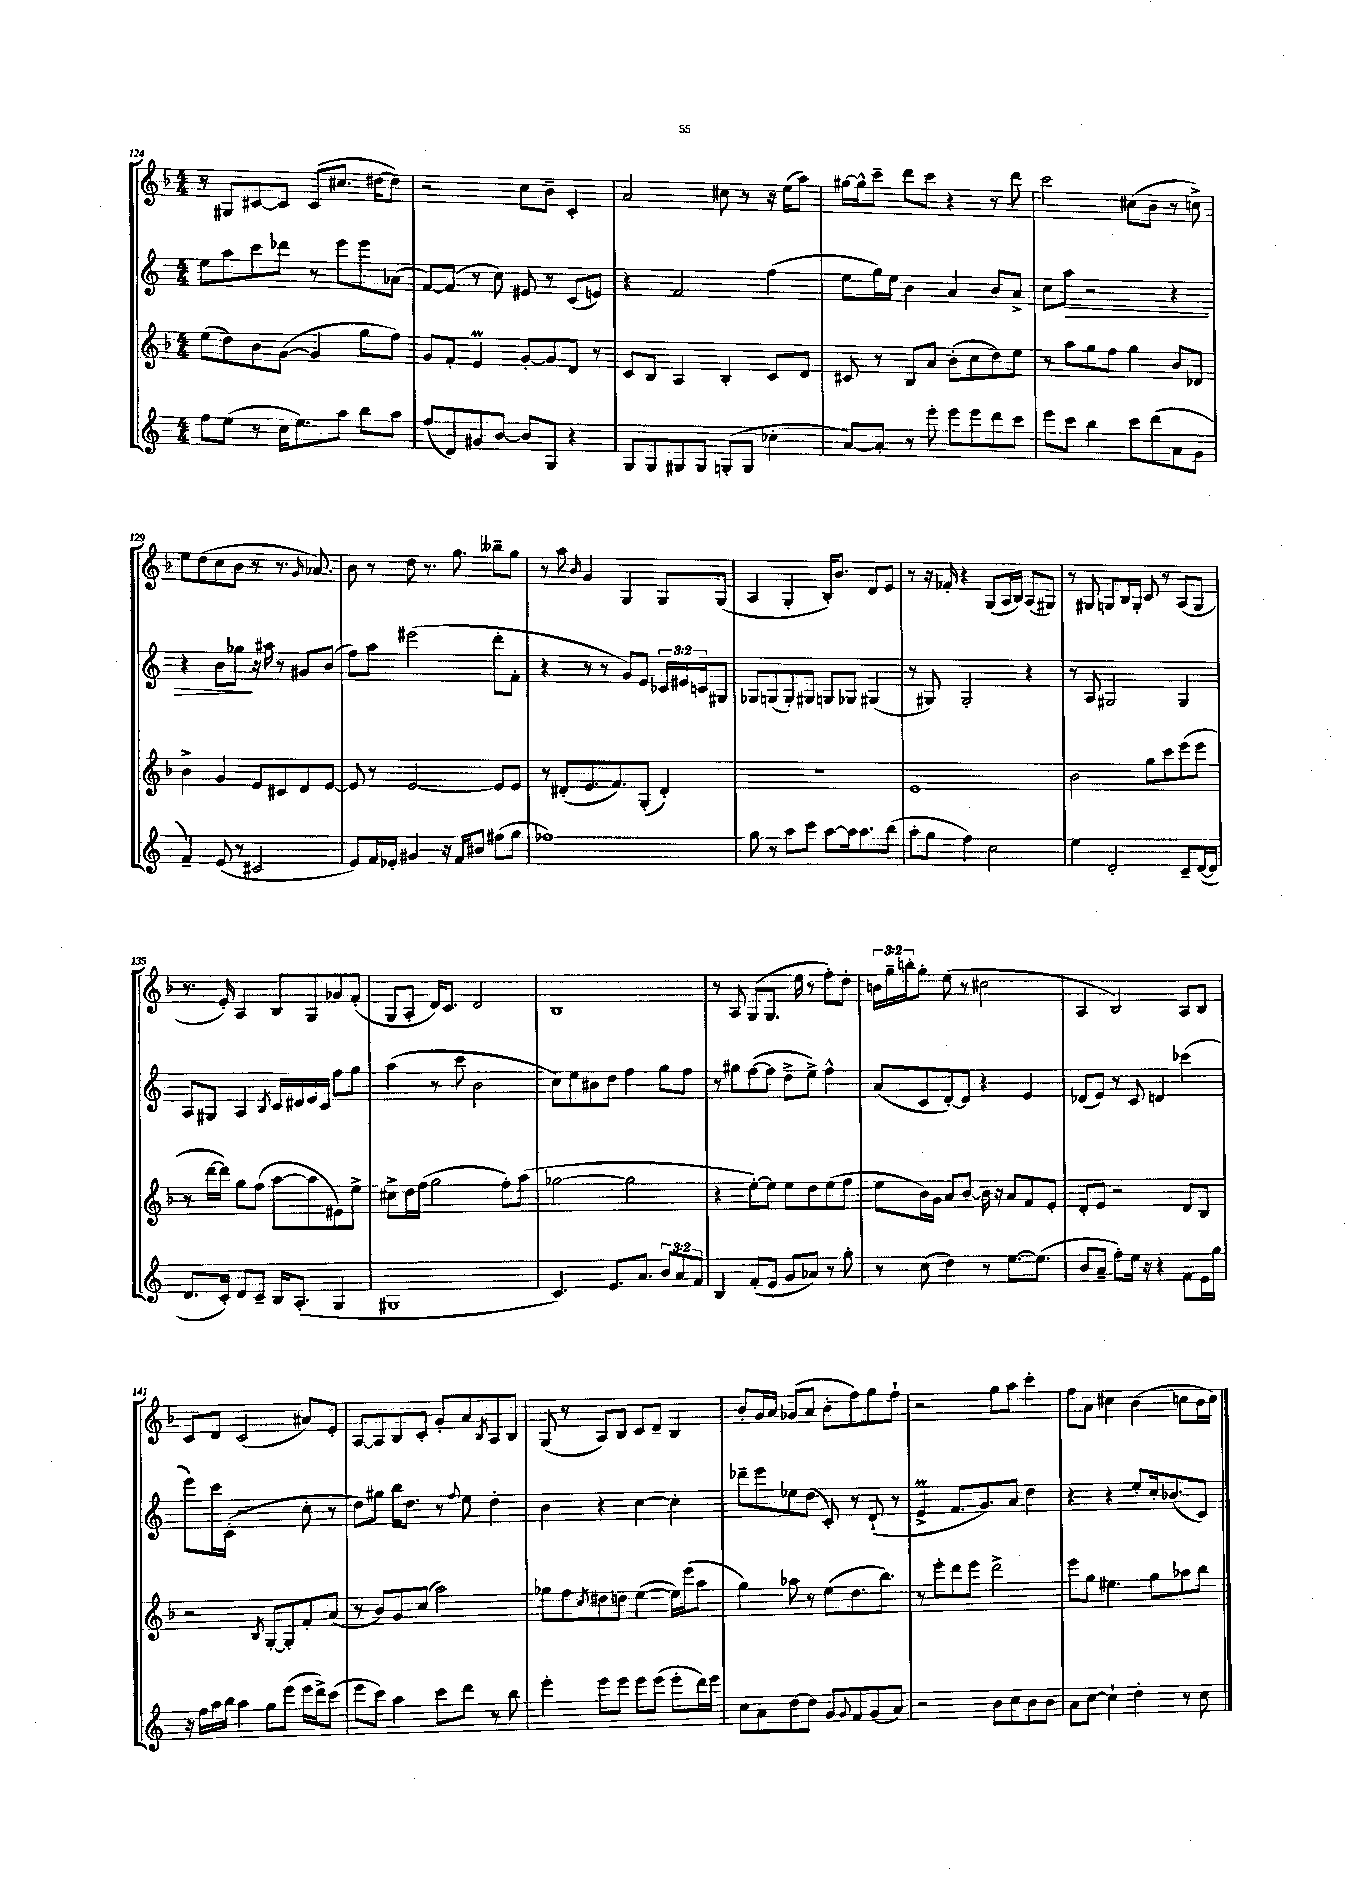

**kern	**kern	**kern	**kern
*staff4	*staff3	*staff2	*staff1
*clefG2	*clefG2	*clefG2	*clefG2
*k[]	*k[b-]	*k[]	*k[b-]
*M4/4	*M4/4	*M4/4	*M4/4
8ff	(8ee	8ee	8r
(8ee	8dd)	8aa	8G#
8r	8b-	8ccc	[8c#
16cc	([8g	8ddd-	8c#]
8.ee)	.	.	.
.	4g]	8r	(8c#
8aa	.	8eee	8.cc#
8bb	8gg	8eee	.
.	.	.	[16dd#
8aa	8ff)	(8a-	8dd#])
=	=	=	=
(8ff	8g	[8f)	2r
8d)	8f'	(8f]	.
8g#	4e	8r	.
[8b	.	8cc)	.
8b]	[8g'	8e#	8cc
8G	8g]	8r	8b-~
4r	8d	(8c	4c'
.	8r	8e)	.
=	=	=	=
8G	8c	4r	2a
8G	8B-	.	.
8G#	4A	2f	.
8G#	.	.	.
(8G'	4B-'	.	8cc#
8G	.	.	8r
4cc-'	8c	(4ff	16r
.	.	.	(16ee
.	8d	.	8aa)
=	=	=	=
[8a)	8c#	8ee	[16gg#
.	.	.	16gg#^^]
8a']	8r	16gg)	8ccc~
.	.	16ee	.
8r	8B-	4b	8ddd
8eee'	8a	.	8ccc
8eee	(8b-'	4a	4r
8eee	8cc	.	.
8ddd	8dd)	8b	8r
8ccc	8ee	8a^	8ddd
=	=	=	=
8eee	8r	8cc	2ccc
8ccc	8aa	8aa	.
4bb	8gg	2r	.
.	8ff	.	.
8ccc	4gg	.	(8cc#
(8ddd	.	.	8b-
8a	8b-	4r	8r
8g	8d-	.	8cc^)
=	=	=	=
4f~)	4b-^	4r	8ee
.	.	.	(8dd
(8e	4g	8b	8cc
8r	.	8gg-	8b-
2c#	8e	16r	8r
.	.	16aa#	.
.	8c#	8r	8.r
.	8d	8g#	.
.	.	.	16qqg
.	.	.	8.a-)
.	[8e	(8b	.
=	=	=	=
8e)	8e]	8ff)	8b-
16f	8r	8aa	8r
16e-'	.	.	.
4g#	[2e	(2eee#	8dd
.	.	.	8.r
16r	.	.	.
16f	.	.	8.gg
8b#	.	.	.
(8ff#	8e]	8ddd'	8bb--~
8gg	8e	8f'	8gg
=	=	=	=
1ff-)	8r	4r	8r
.	(8d#'	.	8aa
.	.	.	16qqb-
.	8.e	8r	4g
.	.	8r	.
.	8.f)	.	.
.	.	8g)	4G
.	(8G'	8e	.
.	4d#')	24c-	8G
.	.	24e#	.
.	.	24c	.
.	.	8G#	(8G
=	=	=	=
8gg	1r	8G-	4A
8r	.	(8G	.
8aa	.	8G')	4G'
8ccc	.	8G#	.
[8aa	.	8G	16B-')
.	.	.	8.b-
16aa]	.	8G-	.
8.aa	.	.	.
.	.	(4G#	8d
(8bb	.	.	8e
=	=	=	=
8aa'	1e	8r	8r
8gg	.	8G#)	16r
.	.	.	16f-'
4ff)	.	2G#'	4r
2cc	.	.	(8G
.	.	.	16A
.	.	.	16B-)
.	.	4r	(8A
.	.	.	8G#)
=	=	=	=
4ee	2b-	8r	8r
.	.	8A	8G#
2d'	.	2G#	8G
.	.	.	16B-
.	.	.	16G'
.	8gg	.	8c
.	8ccc	.	8r
8c~	(8eee	4G#	(8A
([16d	8eee	.	8G
16d]	.	.	.
=	=	=	=
8.d	8r	8A	8.r
.	[16ddd	8G#	.
16c')	16ddd])	.	16e')
8d	8gg	4A	4A
8c~	(8ff	.	.
.	.	8qB	.
16B	[8aa	16c	8B-
(8.A'	.	16d#	.
.	8aa]	16e	8G
.	.	16c	.
4G	8e#)	8ff	8g-
.	8ee^	8gg	(8f'
=	=	=	=
1G#	8cc#^	(4aa	8G
.	16dd	.	8A'
.	(16ff	.	.
.	2gg	8r	16d)
.	.	.	8.c
.	.	8ccc	.
.	.	2b	2d
.	8ff')	.	.
.	(8aa	.	.
=	=	=	=
4.c)	[2gg-	8cc)	1B-
.	.	8ee	.
.	.	8b#	.
8.e	.	8dd	.
.	2gg-]	4ff	.
8.a	.	.	.
12b	.	8gg	.
12a	.	.	.
.	.	8ff	.
12f	.	.	.
=	=	=	=
4B	4r	8r	8r
.	.	8gg#	8A
(8f'	[8ee')	([8ff	(8G
8e	8ee]	8ff]	8.G
8g	8ee	8dd^	.
.	.	.	16ee
8a-)	8dd	8ee^)	8r
8r	(8ee	4ff^^	8ff')
8gg'	8ff	.	8dd'
=	=	=	=
8r	8ee	(8a	24b
.	.	.	24gg~
.	.	.	24bb'
(8cc	16b-)	8c	8gg'
.	16g	.	.
4dd)	8a	[8d')	(8ee
.	[8b-	8d]	8r
8r	16b-]	4r	2cc#
.	16r	.	.
[8.ee	8a	.	.
.	8f	4e	.
(8.ee]	.	.	.
.	8e'	.	.
=	=	=	=
8b	8d'	(8d-	4A
8a~	8e	8e)	.
8ff')	2r	8r	2B-)
16ee	.	8c	.
16r	.	.	.
4r	.	4d	.
8f	8d	(4ccc-	8A
16e	8B-	.	8B-
16gg	.	.	.
=	=	=	=
16r	2r	8eee)	8c
16ff	.	.	.
16aa	.	16ccc	8d
16bb	.	(16c'	.
4aa	.	2r	(2c
.	8qB-	.	.
8gg	[8G'	.	.
(8eee	8G']	.	.
16eee	8f'	8cc'	8a#)
16ddd^)	.	.	.
(8ccc	(8a	8r	8e'
=	=	=	=
8eee	8r	8dd)	[8A
8ccc)	8b-)	8gg#	8A]
4aa	8g	16bb	8B-
.	.	8.dd	.
.	(8cc	.	8c'
8ccc	2aa)	8r	8g'
.	.	8qqff	.
8ddd	.	8ee	8a
.	.	.	8qB-
8r	.	4dd'	8A
8bb	.	.	8B-
=	=	=	=
4eee'	8gg-	4b	(8G
.	8ff	.	8r
.	8qcc	.	.
8eee	8dd#	4r	8A)
8eee	8dd	.	8B-
8eee	([4ee	[4cc	8c
(8eee	.	.	8d~
8eee'	16ee])	4cc']	4B-
.	(16eee	.	.
16ddd)	8aa	.	.
16eee	.	.	.
=	=	=	=
8cc	4gg)	8ddd-~	8b-'
8a	.	8eee	16g
.	.	.	16a
[8dd	8aa-	8ee-	(8g-
8dd]	8r	(8dd	8a
8g	(8ee	8c')	8b-'
8qqg	.	.	.
8f	8.dd	8r	8ff)
(8g	.	(8d`	8gg
.	8.bb-)	.	.
8a)	.	8r	8ff`
=	=	=	=
2r	8r	4e^	2r
.	8eee'	.	.
.	8ddd	8.f	.
.	8eee	.	.
.	.	8.g)	.
8b	2ddd^	.	8gg
8cc	.	8a	8aa
8b	.	4dd	4ccc'
8b	.	.	.
=	=	=	=
8a	8eee	4r	8ff
[8cc	8gg	.	8a
4cc`]	4.ee#	4r	4cc#
4dd'	.	8ee'	(4b-
.	8gg	16cc'	.
.	.	(8.b-	.
8r	8aa-	.	8cc
8cc	8bb-	8c)	16b-
.	.	.	16cc)
==	==	==	==
*-	*-	*-	*-
